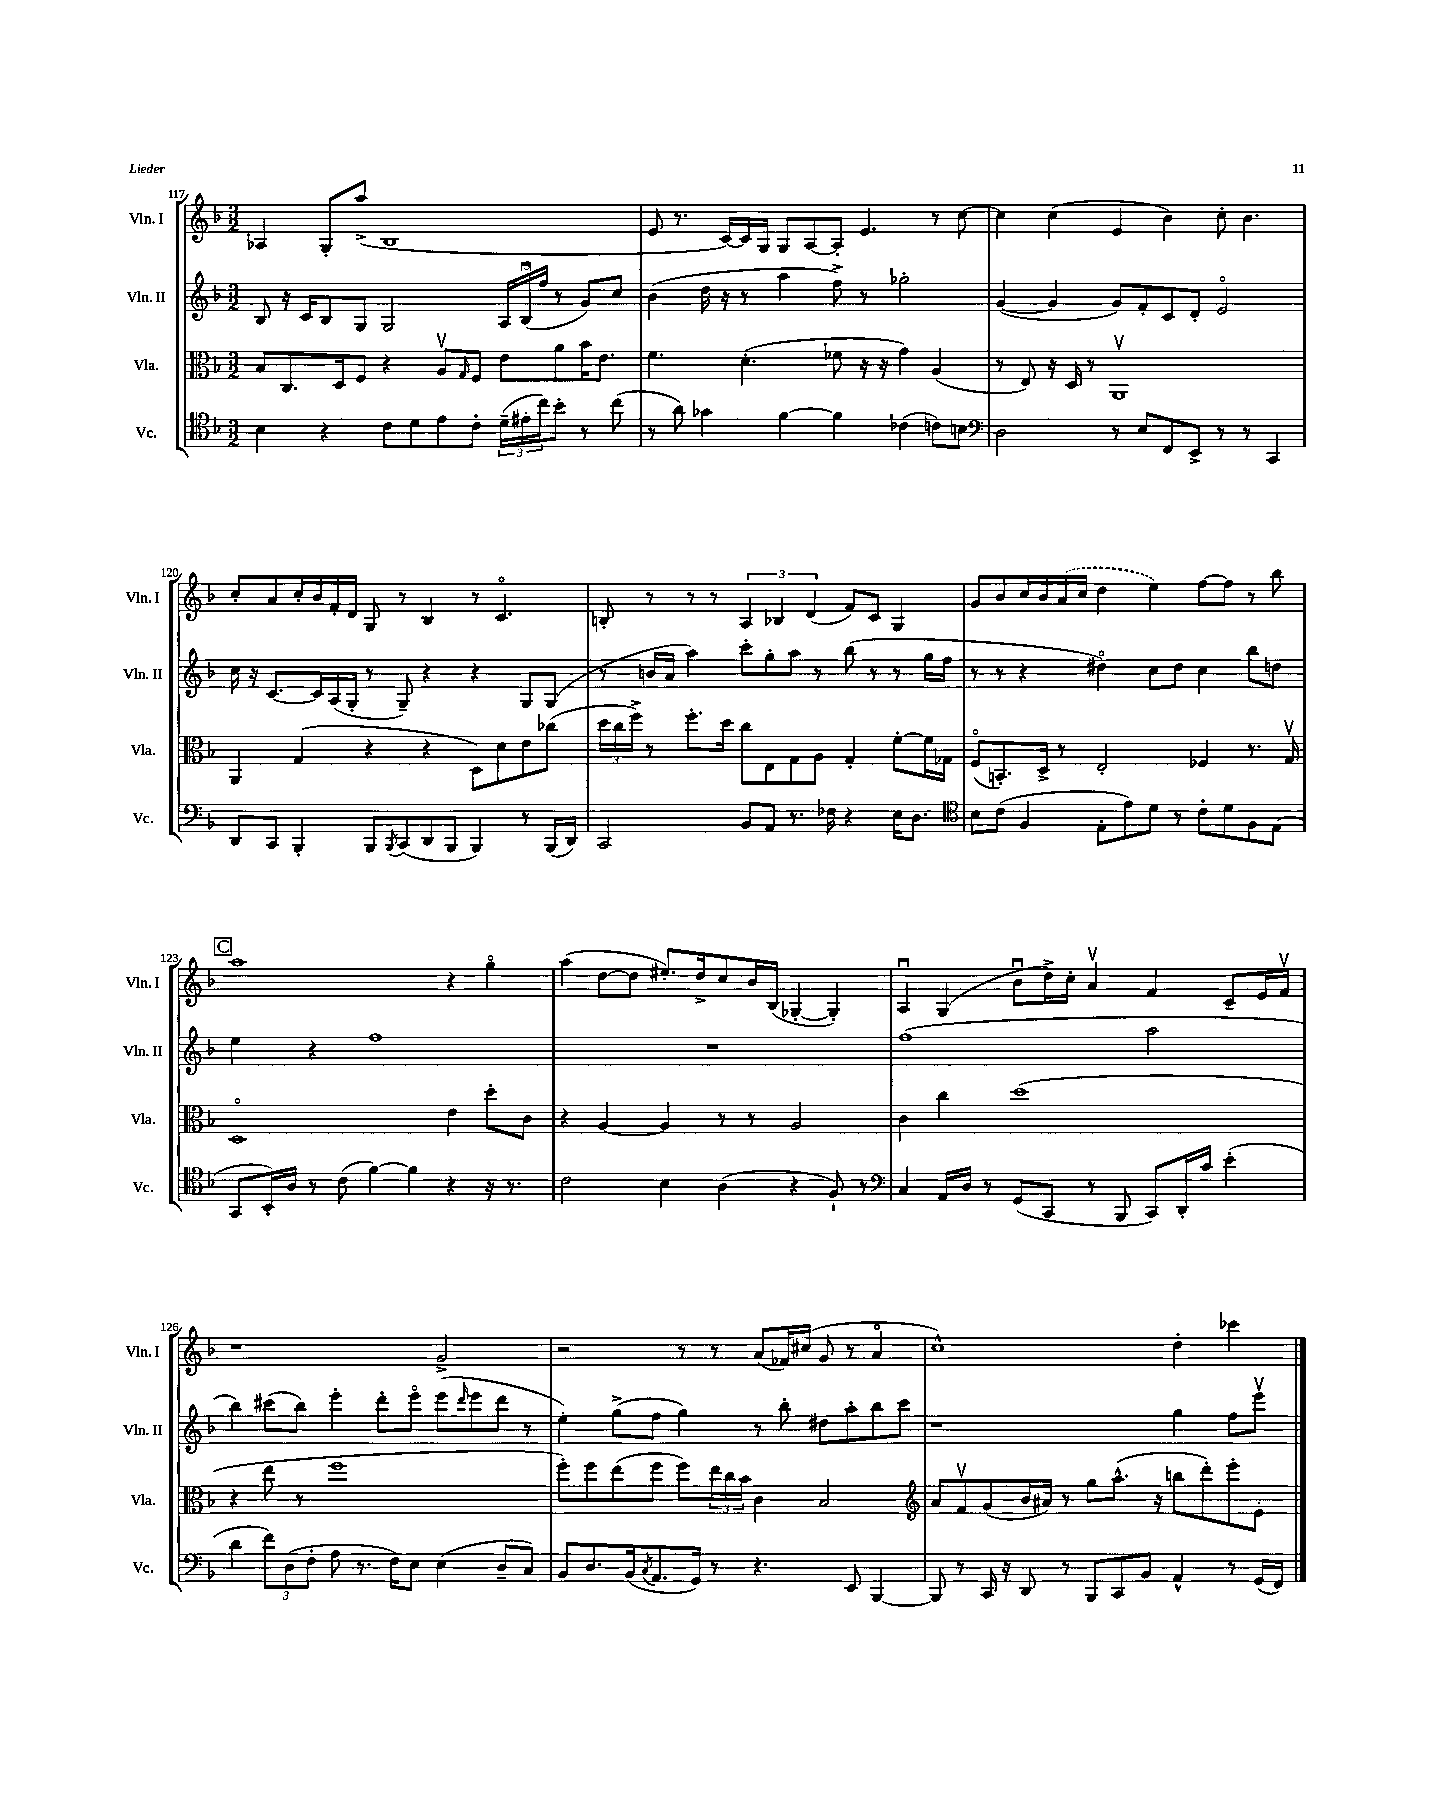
<<
\new StaffGroup <<
\new Staff = "s0" \with { instrumentName = "Vln. I" shortInstrumentName = "Vln. I" } {
    \clef treble \key f \major \numericTimeSignature \time 3/2
    aes4 g8-. a''8->( bes1 |
    e'8 r8. c'16~) c'16 g16 g8 a8~ a8-. e'4. r8 c''8~ |
    c''4 c''4( e'4 bes'4) c''8-. bes'4. |
    c''8-. a'8 c''16-. bes'16 f'16-. d'16 g8 r8 bes4 r8 c'4.\flageolet |
    b8-. r8 r8 r8 \tuplet 3/2 { a4 bes4 d'4( } f'8) c'8 g4 |
    g'8 bes'8 c''16 bes'16 \once \slurDashed a'16( c''16 d''4 e''4) f''8~ f''8 r8 bes''8 |
    \mark \markup { \box "C" } a''1 r4 g''4\flageolet |
    a''4( d''8~ d''8 eis''8.-.) d''16-> c''8 bes'16 bes16( ges4~-. ges4-.) |
    a4\downbow g4( bes'8\downbow d''16->) c''16-. a'4\upbow f'4 c'8-- e'16 f'16\upbow |
    r1 g'2-> |
    r2 r8 r8 a'8( fes'16) cis''16( g'8 r8 a'4\flageolet |
    c''1-^) d''4-. ces'''4 \bar "|." |
}
\new Staff = "s1" \with { instrumentName = "Vln. II" shortInstrumentName = "Vln. II" } {
    \clef treble \key f \major \numericTimeSignature \time 3/2
    bes8 r16 c'16 bes8 g8 g2 \tuplet 3/2 { a16 bes16\downbow( f''16 } r8 g'8) c''8 |
    bes'4( d''16 r16 r8 a''4 f''8->) r8 ges''2-. |
    g'4~( g'4 g'8) f'8-. c'8 d'8-. e'2\flageolet |
    c''16 r16 c'8.~ c'16 a16( g16-. r8 g8--) r4 r4 g8 g8( |
    r8 b'16 a'16 a''4) c'''8-. g''8-. a''8 r8 bes''8( r8 r8 g''16 f''16 |
    r8 r8 r4 dis''4\flageolet) c''8 dis''8 c''4 bes''8 d''8 |
    \mark \markup { \box "C" } e''4 r4 f''1 |
    R1. |
    f''1( a''2 |
    bes''4) cis'''8( bes''8) e'''4-. d'''8-. e'''8\flageolet e'''8( \grace { d'''16 } e'''8 d'''8 r8 |
    e''4-.) g''8->( f''8 g''4) r8 bes''8-. dis''8 a''8-. bes''8 c'''8 |
    r1 g''4 f''8 e'''8\upbow \bar "|." |
}
\new Staff = "s2" \with { instrumentName = "Vla." shortInstrumentName = "Vla." } {
    \clef alto \key f \major \numericTimeSignature \time 3/2
    bes8 c8. d16 f8 r4 a8\upbow \grace { g16 } f8 e'8 a'8 bes'16 e'8. |
    f'4. d'4.-.( fes'8 r16 r16 g'4) a4( |
    r8 e8) r16 d16 r8 a,1\upbow |
    a,4 g4( r4 r4 d8) d'8 e'8 ces''8( |
    \tuplet 3/2 { d''16 c''16 f''16->) } r8 f''8.-. d''16 c''8 e8 g8 a8 g4-. f'8~-. f'16 ges16 |
    f8\flageolet( b,8.-.) d16-> r8 e2-. fes4 r8. g16\upbow |
    \mark \markup { \box "C" } d1\flageolet e'4 d''8-. c'8 |
    r4 a4~ a4 r8 r8 a2 |
    c'4 c''4 d''1( |
    r4 e''8 r8 f''1 |
    f''8-.) f''8 e''8( f''8 f''8) \tuplet 3/2 { e''16 c''16 bes'16 } c'4 bes2 |
    \clef treble a'8 f'8\upbow g'8( bes'16 ais'16) r8 g''8 a''8.-^( r16 b''8 d'''8-.) e'''8-. e'8-. \bar "|." |
}
\new Staff = "s3" \with { instrumentName = "Vc." shortInstrumentName = "Vc." } {
    \clef tenor \key f \major \numericTimeSignature \time 3/2
    bes4 r4 c'8 d'8 e'8 c'8-. \tuplet 3/2 { d'16--( eis'16-. c''16) } bes'8-. r8 c''8( |
    r8 a'8) ges'4 f'4~ f'4 ces'4( c'8) b8 |
    \clef bass d2 r8 e8 f,8 e,8-> r8 r8 c,4 |
    d,8 c,8 bes,,4-. bes,,8 \acciaccatura { bes,,8 } c,8( d,8 bes,,8 bes,,4) r8 bes,,16( d,16) |
    c,2 bes,8 a,8 r8. fes16 r4 e16 d8. |
    \clef tenor bes8 c'8( f4 e8-. e'8) d'8 r8 c'8-. d'8 f8 e8( |
    \mark \markup { \box "C" } g,8 bes,16-.) a16 r8 c'8( f'4~) f'4 r4 r16 r8. |
    c'2 bes4 a4( r4 f8-!) r8 |
    \clef bass c4 a,16 d16 r8 g,8( c,8 r8 bes,,8 c,8) d,16-. c'16 e'4-.( |
    d'4 \tuplet 3/2 { f'8) d8( f8-. } a8 r8. f16) e8 e4( d8-- c8) |
    bes,8 d8. bes,16( \acciaccatura { c8 } a,8. g,16) r8 r4. e,8 bes,,4~ |
    bes,,8 r8 c,16 r16 d,8 r8 bes,,8 c,8 bes,8 a,4-^ r8 g,16( f,16) \bar "|." |
}
>>
>>
\layout { \context { \Score currentBarNumber = #117 } }
